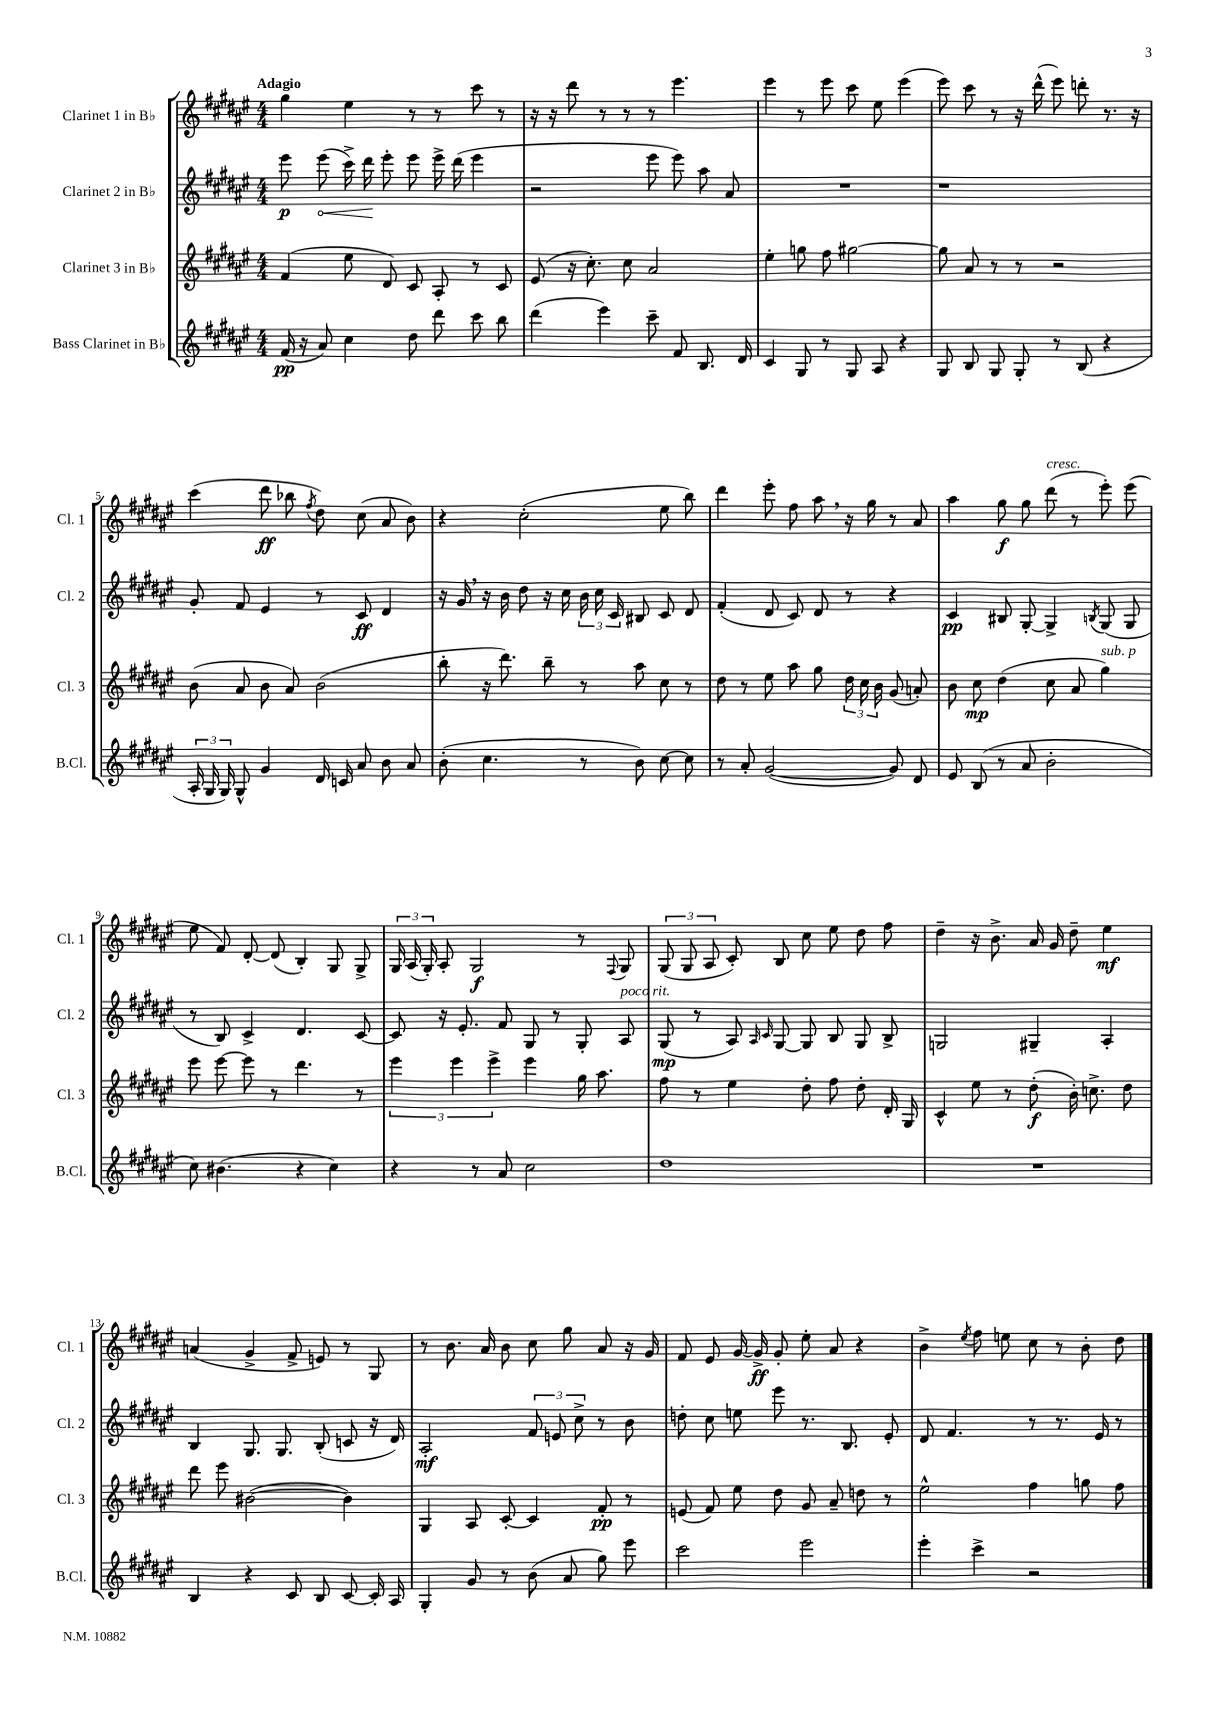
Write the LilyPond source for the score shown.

<<
\new StaffGroup <<
\new Staff = "s0" \with { instrumentName = "Clarinet 1 in Bb" shortInstrumentName = "Cl. 1" } {
    \clef treble \key fis \major \numericTimeSignature \time 4/4 \tempo "Adagio"
    \autoBeamOff gis''4 eis''4 r8 r8 cis'''8 r8 |
    r16 r16 dis'''8 r8 r8 r8 eis'''4. |
    eis'''4 r8 eis'''8 cis'''8 eis''8 eis'''4( |
    eis'''8) cis'''8 r8 r16 dis'''16-^( eis'''8) d'''8-. r8. r16 |
    cis'''4( dis'''8\ff bes''8 \acciaccatura { fis''8 } dis''8) cis''8( ais'8 b'8) |
    r4 cis''2-.( eis''8 b''8) |
    dis'''4 eis'''8-. fis''8 ais''8 \breathe r16 gis''16 r8 ais'8 |
    ais''4 gis''8\f gis''8 dis'''8^\markup { \italic "cresc." }( r8 eis'''8-.) eis'''8( |
    eis''8 fis'8) dis'8~-. dis'8( b4-.) gis8 gis8-> |
    \tuplet 3/2 { gis16 ais16( gis16-.) } ais8-. gis2\f r8 \appoggiatura { fis8 } gis8 |
    \tuplet 3/2 { gis8( gis8 ais8 } cis'8-.) b8 cis''8 eis''8 dis''8 fis''8 |
    dis''4-- r16 b'8.-> ais'16 gis'16 dis''8-- eis''4\mf |
    a'4( gis'4-> fis'8-> e'8) r8 gis8 |
    r8 b'8. ais'16 b'8 cis''8 gis''8 ais'8 r16 gis'16 |
    fis'8 eis'8 gis'16~ gis'16->\ff gis'8-. eis''8-. ais'8 r4 |
    b'4-> \acciaccatura { eis''8 } fis''8 e''8 cis''8 r8 b'8-. dis''8 \bar "|." |
}
\new Staff = "s1" \with { instrumentName = "Clarinet 2 in Bb" shortInstrumentName = "Cl. 2" } {
    \clef treble \key fis \major \numericTimeSignature \time 4/4
    \autoBeamOff eis'''8\p \once \override Hairpin.circled-tip = ##t eis'''8\<( cis'''16->) dis'''16\! eis'''8-. eis'''8 eis'''16-> dis'''16( eis'''4 |
    r2 eis'''8 eis'''8) ais''8 ais'8 |
    R1 |
    r1 |
    gis'8-. fis'8 eis'4 r8 cis'8\ff dis'4 |
    r16 gis'16 \breathe r16 b'16 dis''8 r16 cis''16 \tuplet 3/2 { b'16 cis''16 cis'16 } bis8 cis'8 dis'8 |
    fis'4-.( dis'8 cis'8) dis'8 r8 r4 |
    cis'4\pp bis8 gis8~-. gis4-> \acciaccatura { b8 } gis8( gis8 |
    r8 b8) cis'4-> dis'4. cis'8~ |
    cis'8 r16 eis'8.-. fis'8 gis8 r8 gis8-. ais8^\markup { \italic "poco rit." } |
    gis8\mp( r8 ais8) \grace { ais16 cis'16 } gis8~ gis8 b8 gis8 b8-> |
    g2 gis4-- ais4-. |
    b4 gis8. gis8. b8-.( c'8 r16 dis'16) |
    ais2-.\mf \tuplet 3/2 { fis'8 e'8 cis''8-> } r8 b'8 |
    d''8-. cis''8 e''8 eis'''8 r8. b8. eis'8-. |
    dis'8 fis'4. r8 r8. eis'16 r8 \bar "|." |
}
\new Staff = "s2" \with { instrumentName = "Clarinet 3 in Bb" shortInstrumentName = "Cl. 3" } {
    \clef treble \key fis \major \numericTimeSignature \time 4/4
    \autoBeamOff fis'4( eis''8 dis'8) cis'8 ais8-. r8 cis'8 |
    eis'8( r16 cis''8.-.) cis''8 ais'2 |
    eis''4-. g''8 fis''8 gis''2~ |
    gis''8 ais'8 r8 r8 r2 |
    b'8( ais'8 b'8 ais'8) b'2( |
    b''8-. r16 dis'''8.) b''8-- r8 ais''8 cis''8 r8 |
    dis''8 r8 eis''8 ais''8 gis''8 \tuplet 3/2 { dis''16 cis''16 b'16 } gis'8( a'8-.) |
    b'8 cis''8\mp dis''4( cis''8 ais'8 gis''4^\markup { \italic "sub. p" }) |
    eis'''8 eis'''8~ eis'''8 r8 dis'''4. r8 |
    \tuplet 3/2 { eis'''4 eis'''4 eis'''4-> } eis'''4 gis''16 ais''8. |
    fis''8 r8 eis''4 dis''8-. fis''8 dis''8-. dis'16-. gis16 |
    cis'4-^ eis''8 r8 dis''8-.\f( b'16-.) c''8.-> dis''8 |
    dis'''8 eis'''8 bis'2~( bis'4) |
    gis4 ais8 cis'8~-. cis'4 fis'8-.\pp r8 |
    e'8( fis'8) eis''8 dis''8 gis'8 ais'8-- d''8 r8 |
    eis''2-^ fis''4 g''8 fis''8 \bar "|." |
}
\new Staff = "s3" \with { instrumentName = "Bass Clarinet in Bb" shortInstrumentName = "B.Cl." } {
    \clef treble \key fis \major \numericTimeSignature \time 4/4
    \autoBeamOff fis'16\pp( r16 ais'8) cis''4 dis''8 dis'''8 cis'''8 b''8 |
    dis'''4( eis'''4) cis'''8-- fis'8 b8. dis'16 |
    cis'4 gis8 r8 gis8 ais8 r4 |
    gis8 b8 gis8 gis8-. r8 b8( r4 |
    \tuplet 3/2 { ais16-. gis16 gis16) } gis8-^ gis'4 dis'16 c'16 ais'8 b'8 ais'8 |
    b'8-.( cis''4. r8 b'8) cis''8~ cis''8 |
    r8 ais'8-. gis'2~( gis'8) dis'8 |
    eis'8 b8( r8 ais'8 b'2-. |
    cis''8) bis'4.( r4 cis''4) |
    r4 r8 ais'8 cis''2 |
    dis''1 |
    R1 |
    b4 r4 cis'8 b8 cis'8~ cis'16-. ais16 |
    gis4-. gis'8 r8 b'8( ais'8 gis''8) eis'''8 |
    cis'''2 eis'''2 |
    eis'''4-. cis'''4-> r2 \bar "|." |
}
>>
>>
